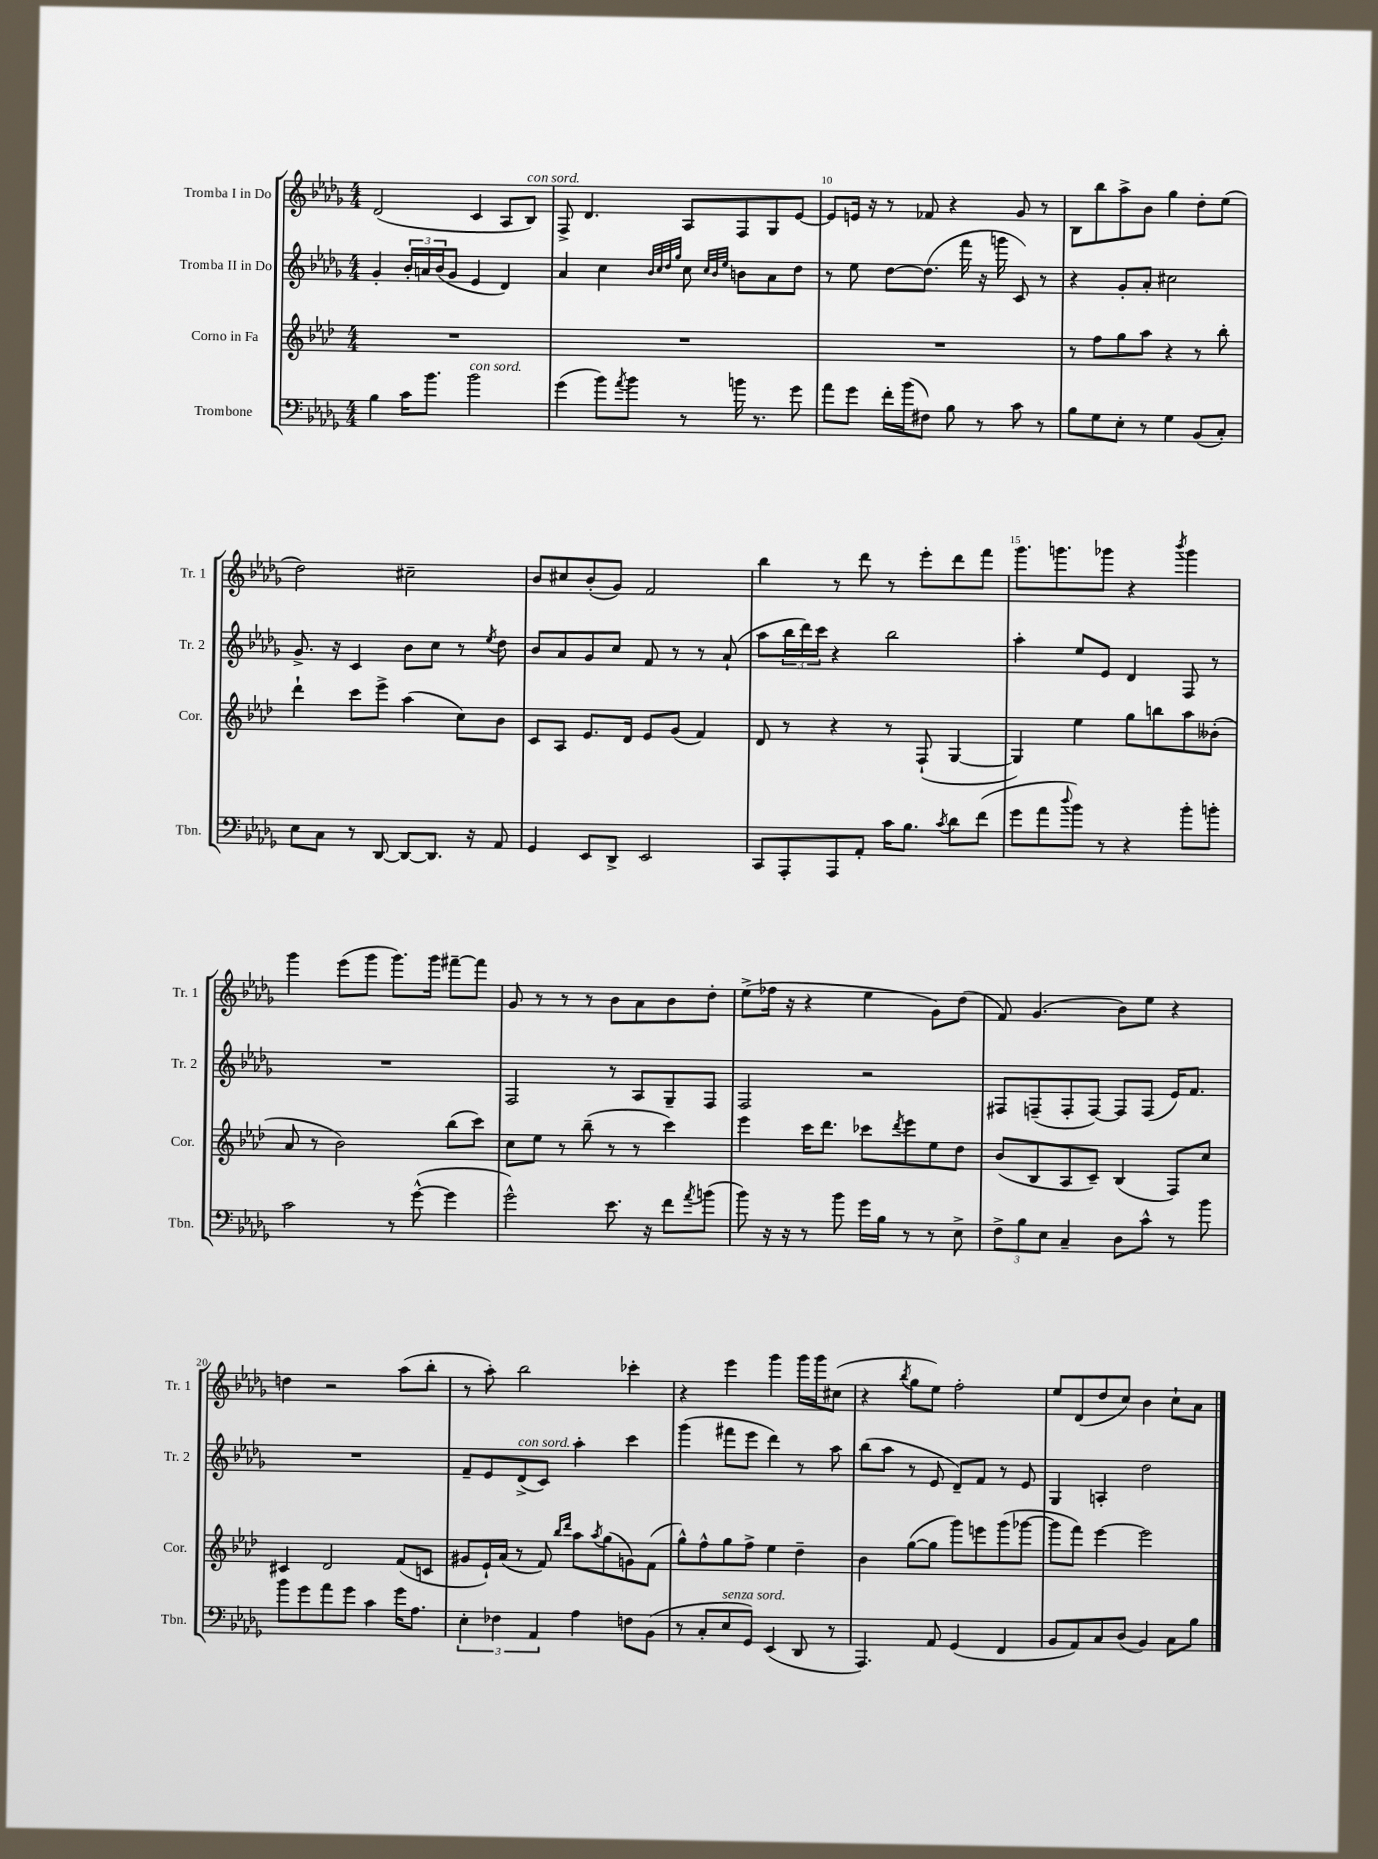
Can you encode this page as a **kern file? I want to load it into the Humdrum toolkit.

**kern	**kern	**kern	**kern
*staff4	*staff3	*staff2	*staff1
*clefF4	*clefG2	*clefG2	*clefG2
*k[b-e-a-d-g-]	*k[b-e-a-d-]	*k[b-e-a-d-g-]	*k[b-e-a-d-g-]
*M4/4	*M4/4	*M4/4	*M4/4
4B-\	1r	4g-'/	(2d-/
16c\LK	.	24b-'/LL	.
.	.	24a/	.
8.b-\J	.	.	.
.	.	(24b-/J	.
.	.	8g-/J	.
2b-\	.	4e-/	4c/
.	.	4d-/)	8A-/L
.	.	.	8B-/J)
=	=	=	=
(4g-\	1r	4a-/	8F^/
.	.	.	4.d-/
8b-\L)	.	4cc\	.
8qa-/	.	.	.
8b-\J	.	.	.
.	.	32qqb-/LLL	.
.	.	32qqcc/	.
.	.	32qqdd-/	.
.	.	32qqgg-/JJJ	.
8r	.	8cc\	8A-/L
.	.	32qqcc/LLL	.
.	.	32qqb-/	.
.	.	32qqee-/JJJ	.
16b\	.	8b\L	8F/
8.r	.	.	.
.	.	8a-\	8G-/
8g-\	.	8dd-\J	[8e-/J
=	=	=	=
8a-\L	1r	8r	8e-/]L
8g-\J	.	8ee-\	16e/Jk
.	.	.	16r
16f'\LL	.	[8dd-\L	8r
(16b-\J	.	.	.
8F#\J)	.	(8.dd-\]J	8f-/
8B-\	.	.	4r
.	.	16fff\	.
8r	.	16r	.
.	.	16ggg\	.
8c\	.	8c/)	8g-/
8r	.	8r	8r
=	=	=	=
8B-\L	8r	4r	8B-\L
8G-\	8ff\L	.	8bb-\
8E-'\J	8gg\	8g-'/L	8aa-^\
8r	8aa-\J	8a-'/J	8b-\J
4G-\	4r	2cc#\	4gg-\
(8BB-/L	8r	.	8dd-'\L
8C'/J)	8bb-'\	.	(8ee-\J
=	=	=	=
8E-\L	4ddd-`\	8.g-^/	2dd-\)
8C\J	.	.	.
.	.	16r	.
8r	8ccc\L	4c/	.
[8DD-/	8eee-^\J	.	.
8DD-/_L	(4aa-\	8b-\L	2cc#~\
8.DD-/]J	.	8cc\J	.
.	8cc\L)	8r	.
16r	.	.	.
.	.	8qee-/	.
8AA-/	8b-\J	8dd-\	.
=	=	=	=
4GG-/	8c/L	8b-/L	8b-/L
.	8A-/J	8a-/	8cc#/
8EE-/L	8.e-/L	8g-/	(8b-'/
8DD-^/J	.	8cc/J	8g-/J)
.	16d-/Jk	.	.
2EE-/	8e-/L	8f/	2f/
.	(8g/J	8r	.
.	4f/)	8r	.
.	.	(8a-`/	.
=	=	=	=
8CC/L	8d-/	8aa-\L	4bb-\
8AAA-'/	8r	24bb-\L	.
.	.	24ddd-\)	.
.	.	24ccc\JJ	.
8AAA-/	4r	4r	8r
8AA-'/J	.	.	8ddd-\
16c\LK	8r	2bb-\	8r
8.B-\J	.	.	.
.	(8F`/	.	8eee-'\L
8qc/	.	.	.
8d-\L	[4G/	.	8ddd-\
(8f\J	.	.	8fff\J
=	=	=	=
8g-\L	4G/])	4aa-'\	8.ggg-\L
8a-\	.	.	.
.	.	.	8.ggg\
8qqdd-/	.	.	.
8b-\J)	4ee-\	8ee-/L	.
8r	.	8e-/J	8ggg-\J
4r	8gg\L	4d-/	4r
.	8bb\	.	.
.	.	.	8qbbb-/
8b-'\L	8aa-\	8F/	4ggg-\
8b'\J	(8b--'\J	8r	.
=	=	=	=
2c\	8a-/	1r	4ggg-\
.	8r	.	.
.	2b-\)	.	(8eee-\L
.	.	.	8ggg-\J
8r	.	.	8.ggg-\L)
([8g-^^\	.	.	.
.	.	.	16ggg-\Jk
4g-\]	(8bb-\L	.	[8fff#~\L
.	8ccc\J)	.	8fff#\]J
=	=	=	=
2g-^^\)	8cc\L	2F/	8g-/
.	8ee-\J	.	8r
.	8r	.	8r
.	(8bb-~\	.	8r
8.e-\	8r	8r	8b-\L
.	8r	8A-/L	8a-\
16r	.	.	.
8f\L	4ccc\)	8G-~/	8b-\
8qa-/	.	.	.
(8b\J	.	8F/J	8dd-'\J
=	=	=	=
8b-\)	4eee-\	2F/	(8ee-^\L
16r	.	.	16ff-\Jk
16r	.	.	16r
8r	16ccc\LK	.	4r
.	8.ddd-\J	.	.
8b-\	.	.	.
16g-\LL	8ccc-\L	2r	4ee-\
16B-\JJ	.	.	.
.	8qddd-/	.	.
8r	8eee-\	.	.
8r	8ee-\	.	8g-\L)
8E-^\	8dd-\J	.	(8dd-\J
=	=	=	=
12F^\L	(8b-/L	8F#/L	8f/)
12B-\	.	.	.
.	8B-/	(8F~/	(4.g-/
12E-\J	.	.	.
4C~/	8A-/	8F'/	.
.	8c~/J)	[8F/J)	.
8D-\L	(4B-/	8F/]L	8b-\L)
8c^^\J	.	(8F/J	8ee-\J
8r	8F/L)	16e-/LK)	4r
.	.	8.f/J	.
8b-\	8cc/J	.	.
=	=	=	=
8b-\L	4c#/	1r	4dd\
8g-\	.	.	.
8a-\	2d-/	.	2r
8g-\J	.	.	.
4c\	.	.	.
16g-\LK	(8f/L	.	(8aa-\L
8.A-\J	.	.	.
.	8c/J	.	8bb-'\J
=	=	=	=
6E-'\	8g#/L	8f~/L	8r
.	16e-`/L)	8e-/	8aa-'\)
6F-\	.	.	.
.	(16a-/JJ	.	.
.	8r	(8d-^/	2bb-\
6AA-/	.	.	.
.	8f/)	8c/J)	.
.	16qqbb-/LL	.	.
.	16qqddd-/JJ	.	.
4A-\	8aa-\L	4aa-'\	.
.	8qaa-/	.	.
.	(8gg\	.	.
8F\L	8g\)	4ccc\	4ccc-'\
(8BB-\J	(8f\J	.	.
=	=	=	=
8r	8gg^^\L)	(4ggg-\	4r
8C'/L	8ff^^\	.	.
8E-/	8gg\	8fff#\L	4eee-\
8GG-/J)	8ff^\J	8eee-\J	.
(4EE-/	4ee-\	4ddd-\)	4ggg-\
8DD-/	4dd-~\	8r	16ggg-\LL
.	.	.	16ggg-\J
8r	.	8aa-\	(8cc#\J
=	=	=	=
4.AAA-/)	4b-\	(8bb-\L	4r
.	.	8aa-\J	.
.	.	.	8qbb-/
.	([8gg\L	8r	8gg-\L
8AA-/	8gg\]J	8e-/	8ee-\J)
(4GG-/	8ggg\L)	8d-~/L)	2ff'\
.	8eee\	8f/J	.
4FF/	(8ggg\	8r	.
.	[8ggg-\J	8e-/	.
=	=	=	=
8BB-/L	8ggg-\]L	4G-/	8ee-/L
8AA-/)	8fff\J)	.	(8d-/
8C/	[4eee-\	4A'/	8dd-/
(8D-/J	.	.	8cc/J)
4BB-/)	2eee-\]	2dd-\	4b-\
8C\L	.	.	8cc`\L
8B-\J	.	.	8a-\J
==	==	==	==
*-	*-	*-	*-
